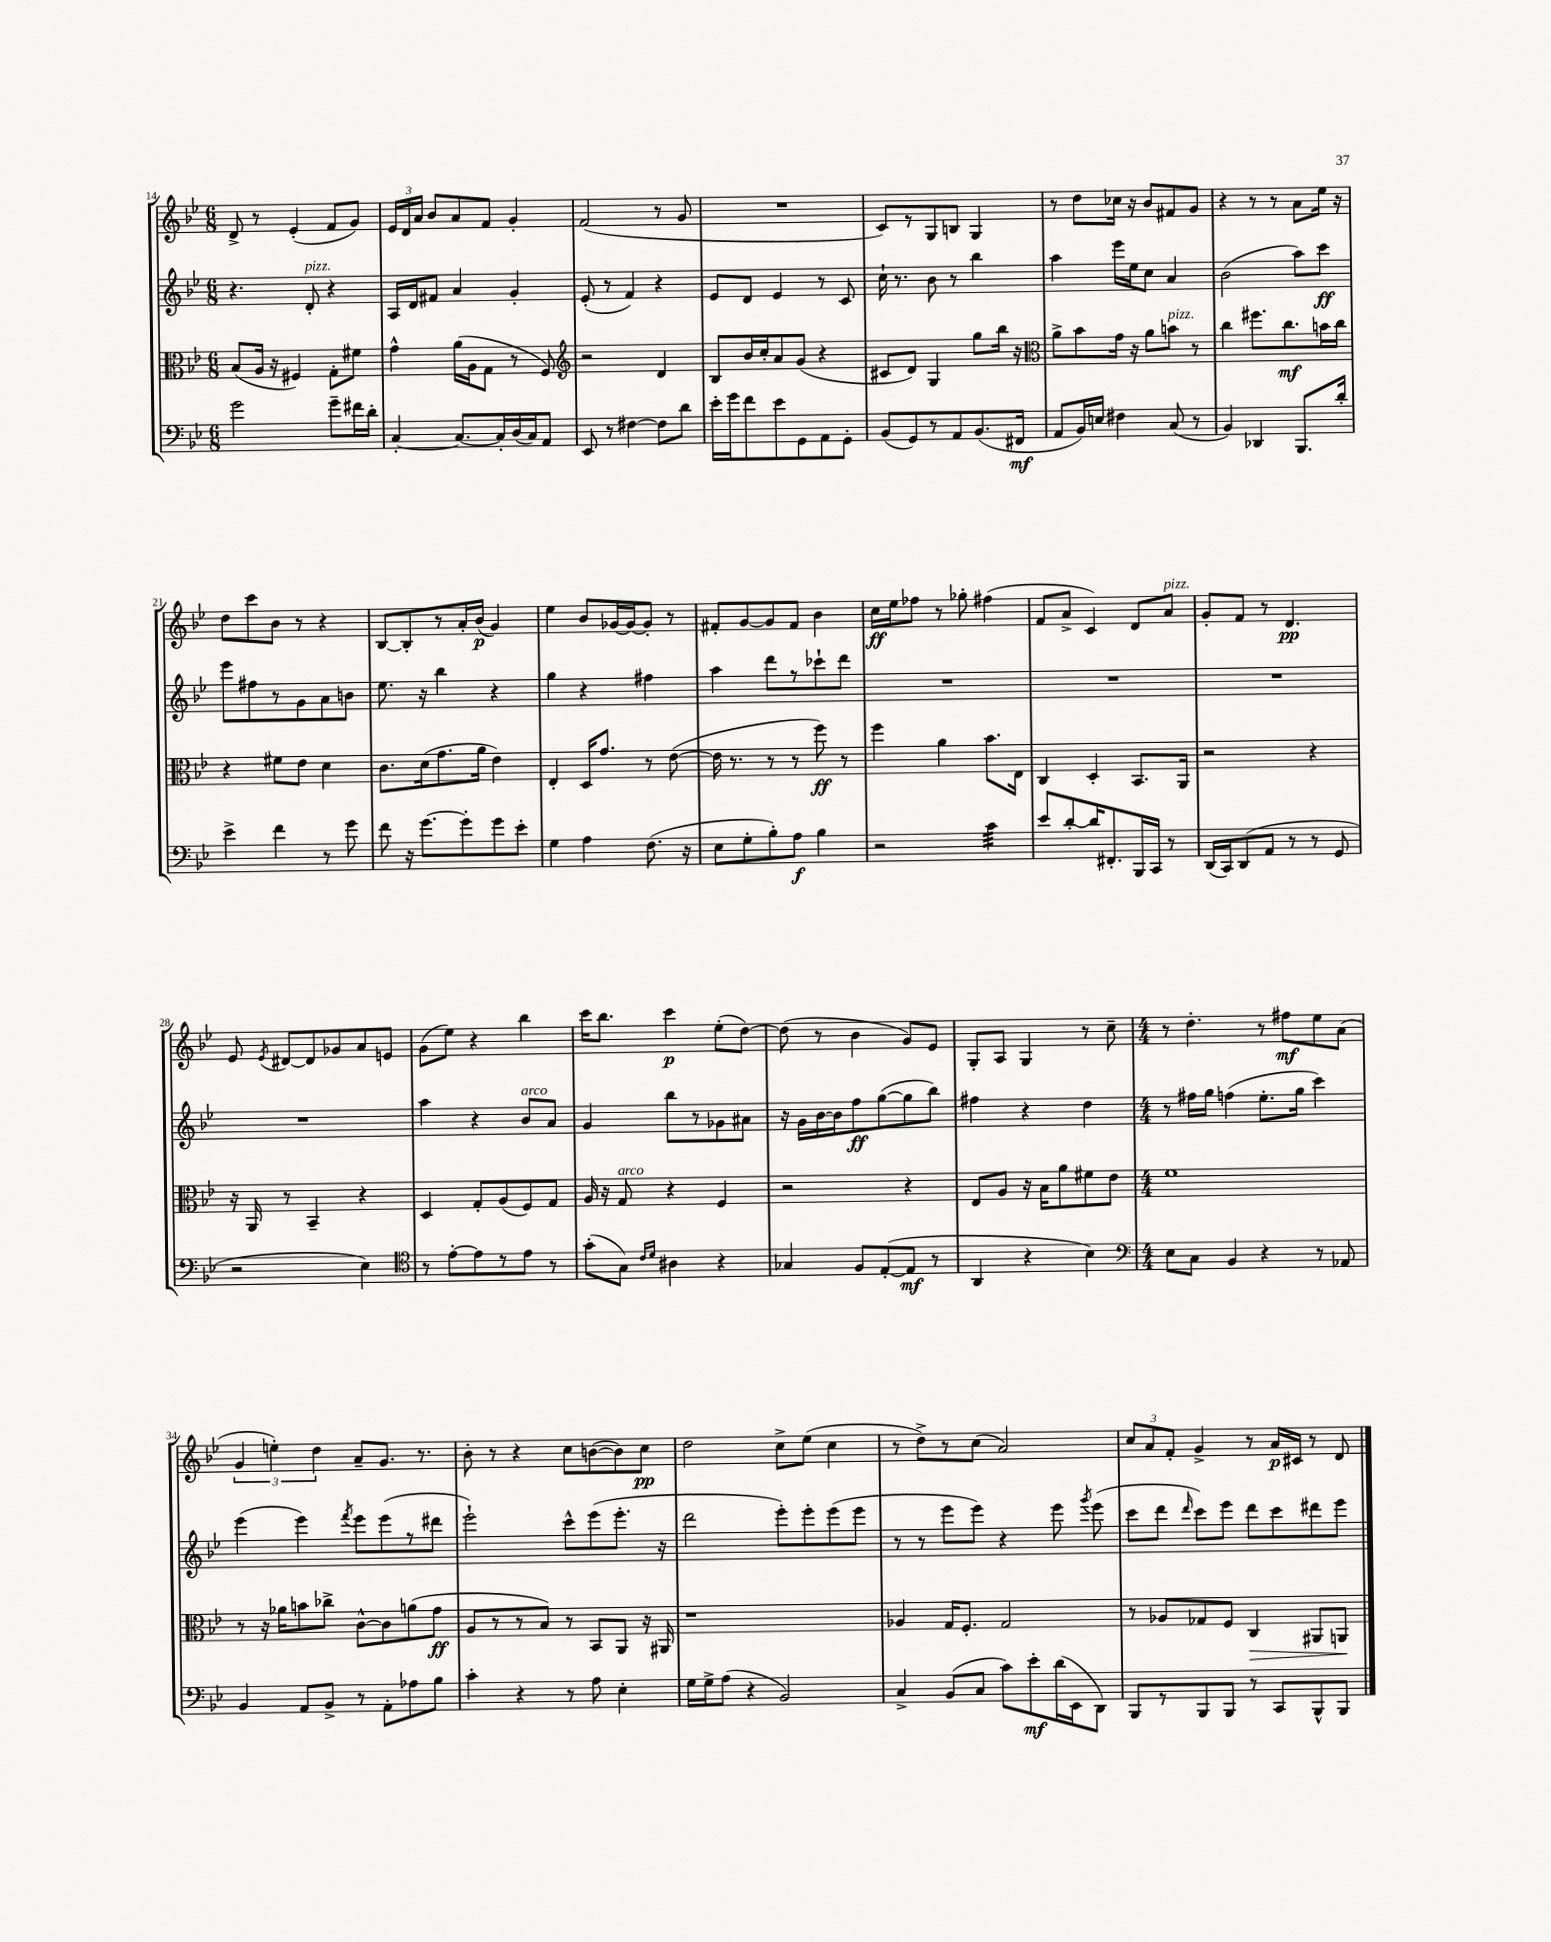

**kern	**kern	**kern	**kern
*staff4	*staff3	*staff2	*staff1
*clefF4	*clefC3	*clefG2	*clefG2
*k[b-e-]	*k[b-e-]	*k[b-e-]	*k[b-e-]
*M6/8	*M6/8	*M6/8	*M6/8
2g\	(8B-/L	4.r	8d^/
.	16A/Jk	.	8r
.	16r	.	.
.	4F#/)	.	(4e-'/
.	.	8d'/	.
8g~\L	8G'\L	4r	8f/L
16f#\L	8f#\J	.	8g/J)
16d'\JJ	.	.	.
=	=	=	=
[4C'/	4g^^\	16A/LL	24e-/LL
.	.	.	24d/
.	.	16d/J	.
.	.	.	24a/JJ
.	.	8f#/J	8b-/L
8.C/_L	(16a\LL	4a/	8a/
.	16A\J	.	.
.	8G\J	.	8f/J
16C'/]L	.	.	.
(16D/	8r	4g'/	4g'/
16C/J)	.	.	.
8AA/J	8F/)	.	.
=	=	=	=
*	*clefG2	*	*
8EE-/	2r	(8e-'/	(2f/
8r	.	8r	.
[4F#\	.	4f/)	.
8F#\]L	4d/	4r	8r
8d\J	.	.	8g/
=	=	=	=
16e-'\LL	8B-/L	8e-/L	2.r
16g\J	.	.	.
8f\	16b-/L	8d/J	.
.	16cc'/J	.	.
8e-\	8a/	4e-/	.
8GG\	(8g/J	.	.
8AA\	4r	8r	.
8GG'\J	.	8c/	.
=	=	=	=
(8BB-/L	8c#/L	16cc`\	8c/L)
.	.	8.r	.
8GG/)	8d/J)	.	8r
8r	4G/	8b-\	8G/
8AA/	.	8r	8B/J
(8.BB-/	8gg\L	4bb-\	4G/
.	16bb-\Jk	.	.
16FF#/Jk	16r	.	.
=	=	=	=
*	*clefC3	*	*
8AA/L	8a^\L	4aa\	8r
16BB-/L)	8b-\	.	8dd\L
16E/JJ	.	.	.
4F#\	16g\Jk	16eee-\LL	16cc-\Jk
.	16r	16ee-\J	16r
.	8a\L	8cc\J	8b-/L
(8C/	8b\J	4a/	8f#/
8r	8r	.	8g/J
=	=	=	=
4BB-/)	4cc\	(2b-\	4r
4DD-/	8.ff#\L	.	8r
.	.	.	8r
.	8.cc\	.	.
8.BBB-/L	.	8aa\L)	8a\L
.	16b\L	8ccc\J	16ee-\Jk
16d'/Jk	16cc\JJ	.	16r
=	=	=	=
4e-^\	4r	8eee-\L	8dd\L
.	.	8ff#\	8ccc\
4f\	8f#\L	8r	8b-\J
.	8e-\J	8g\	8r
8r	4d\	8a\	4r
8g\	.	8b\J	.
=	=	=	=
8f\	8.c\L	8.ee-\	[8B-/L
16r	.	.	8B-'/]
[8.g\L	(16d\k	16r	.
.	8.g\	4bb-\	8r
8g'\]	.	.	16a'/L
.	16a\Jk	.	(16b-/JJ
8g\	4e-\)	4r	4g/)
8e-'\J	.	.	.
=	=	=	=
4G\	4E-'/	4gg\	4ee-\
4A\	16D/LK	4r	8b-/L
.	8.g/J	.	.
.	.	.	[16g-/L
.	.	.	16g-/_J
(8.F\	8r	4ff#\	8g-'/]J
.	([8e-\	.	8r
16r	.	.	.
=	=	=	=
8E-\L	16e-\]	4aa\	8f#'/L
.	8.r	.	.
8G'\	.	.	[8g/
8B-'\)	8r	8ddd\L	8g/]
8A\J	8r	8r	8f#/J
4B-\	8ff\)	8ccc-`\	4b-\
.	8r	8ddd\J	.
=	=	=	=
2r	4ff\	2.r	16cc\LL
.	.	.	16ee-\J
.	.	.	8ff-\J
.	4a\	.	8r
.	.	.	8gg-'\
4c\	8.b-\L	.	(4ff#\
.	16E-\Jk	.	.
=	=	=	=
8e-/L	4C/	2.r	8f/L
[8d'/	.	.	8a^/J
16d/]K	4D'/	.	4c/)
8.FF#'/	.	.	.
16BBB-/L	8.BB-/L	.	8d/L
16CC/JJ	.	.	.
8r	.	.	8a/J
.	16AA/Jk	.	.
=	=	=	=
(16DD/LL	2r	2.r	8g'/L
16CC/J)	.	.	.
(8DD/	.	.	8f/J
8AA/J	.	.	8r
8r	.	.	4.d/
8r	4r	.	.
8GG/	.	.	.
=	=	=	=
2r	16r	2.r	8e-/
.	16AA/	.	.
.	.	.	8qe-/
.	8r	.	[8d#/L
.	4BB-~/	.	8d#/]
.	.	.	8g-/
4E-\)	4r	.	8a/
.	.	.	8e/J
=	=	=	=
*clefC4	*	*	*
8r	4D/	4aa\	(8g\L
[8e-'\L	.	.	8ee-\J)
8e-\]	8G'/L	4r	4r
8r	(8A/	.	.
8e-\J	8F/)	8b-/L	4bb-\
8r	8G/J	8a/J	.
=	=	=	=
(8g'\L	16A/	4g/	16ccc\LK
.	16r	.	8.bb-\J
8G\J)	8G/	.	.
16qqc/LL	.	.	.
16qqd/JJ	.	.	.
4A#\	4r	8bb-\L	4ccc\
.	.	8r	.
4r	4F/	8g-\	(8ee-'\L
.	.	8a#\J	[8dd\J)
=	=	=	=
4G-/	2r	16r	(8dd\]
.	.	16g\LL	.
.	.	[16b-\	8r
.	.	16b-\]J	.
8F/L	.	8ff\	4b-\
([8E-'/	.	([8gg\	.
8E-/]J	4r	8gg\]	8g/L)
8r	.	8bb-\J)	8e-/J
=	=	=	=
4AA/	8E-/L	4ff#\	8G'/L
.	8A/J	.	8A/J
4r	16r	4r	4G/
.	16B-\LK	.	.
.	8a\	.	.
4B-\)	8f#\	4dd\	8r
.	8e-\J	.	8cc~\
=	=	=	=
*clefF4	*	*	*
*M4/4	*M4/4	*M4/4	*M4/4
8E-\L	1f	8r	8r
8C\J	.	16ff#\LL	4.dd'\
.	.	16gg\JJ	.
4BB-/	.	(4ff\	.
4r	.	8.ee-'\L	8r
.	.	.	8ff#\L
.	.	16gg\Jk	.
8r	.	4ccc\)	8ee-\
8AA-/	.	.	(8a\J
=	=	=	=
4BB-/	8r	(4eee-\	6g/
.	16r	.	.
.	.	.	6ee'\)
.	16a-\LK	.	.
8AA/L	8b\	4eee-\)	.
.	.	.	6dd\
8BB-^/J	8cc-^\J	.	.
.	.	8qfff/	.
8r	[8c^^\L	8eee-\L	8a~/L
8AA'\L	8c\]	(8eee-\	8.g/J
8A-\	(8a\	8r	.
.	.	.	8.r
8B-\J	8g\J	8ddd#\J	.
=	=	=	=
4c'\	8A/L	2eee-`\)	8b-'\
.	8r	.	8r
4r	8r	.	4r
.	8B-/J)	.	.
8r	8r	8ccc^^\L	8cc\L
8A\	8BB-/L	(8eee-\	([8b\
4E-'\	8AA/J	8.eee-'\J	8b\])
.	16r	.	8cc\J
.	16AA#/	16r	.
=	=	=	=
16G\LL	1r	2ddd\	2dd\
16G^\J	.	.	.
(8A\J	.	.	.
4r	.	.	.
2BB-/)	.	8eee-'\L)	8cc^\L
.	.	8eee-'\	(8ee-\J
.	.	(8eee-\	4cc\
.	.	8eee-\J	.
=	=	=	=
4C^/	4A-/	8r	8r
.	.	8r	8dd^\L)
(8BB-/L	16G/LK	8eee-\L	8r
.	8.F'/J	.	.
8C/J	.	8eee-\J)	(8cc\J
8c\L)	2G/	4r	2a/)
8e-'\	.	.	.
(16d\L	.	8eee-\	.
16EE-\J	.	.	.
.	.	8qggg/	.
8DD\J)	.	(8eee-\	.
=	=	=	=
8BBB-/L	8r	8ccc\L	12cc/L
.	.	.	12a/
8r	8A-/L	8ddd\J	.
.	.	.	12f'/J
.	.	16qqddd/	.
8BBB-/	8G-/	8ccc\L)	4g^/
8BBB-/J	8F/J	8eee-\J	.
8r	4C/	8ddd\L	8r
8CC/L	.	8ccc\	16a/LL
.	.	.	16c#/JJ
8BBB-^^/	8AA#/L	8ddd#\	8r
8BBB-/J	8AA/J	8eee-\J	8d/
==	==	==	==
*-	*-	*-	*-
